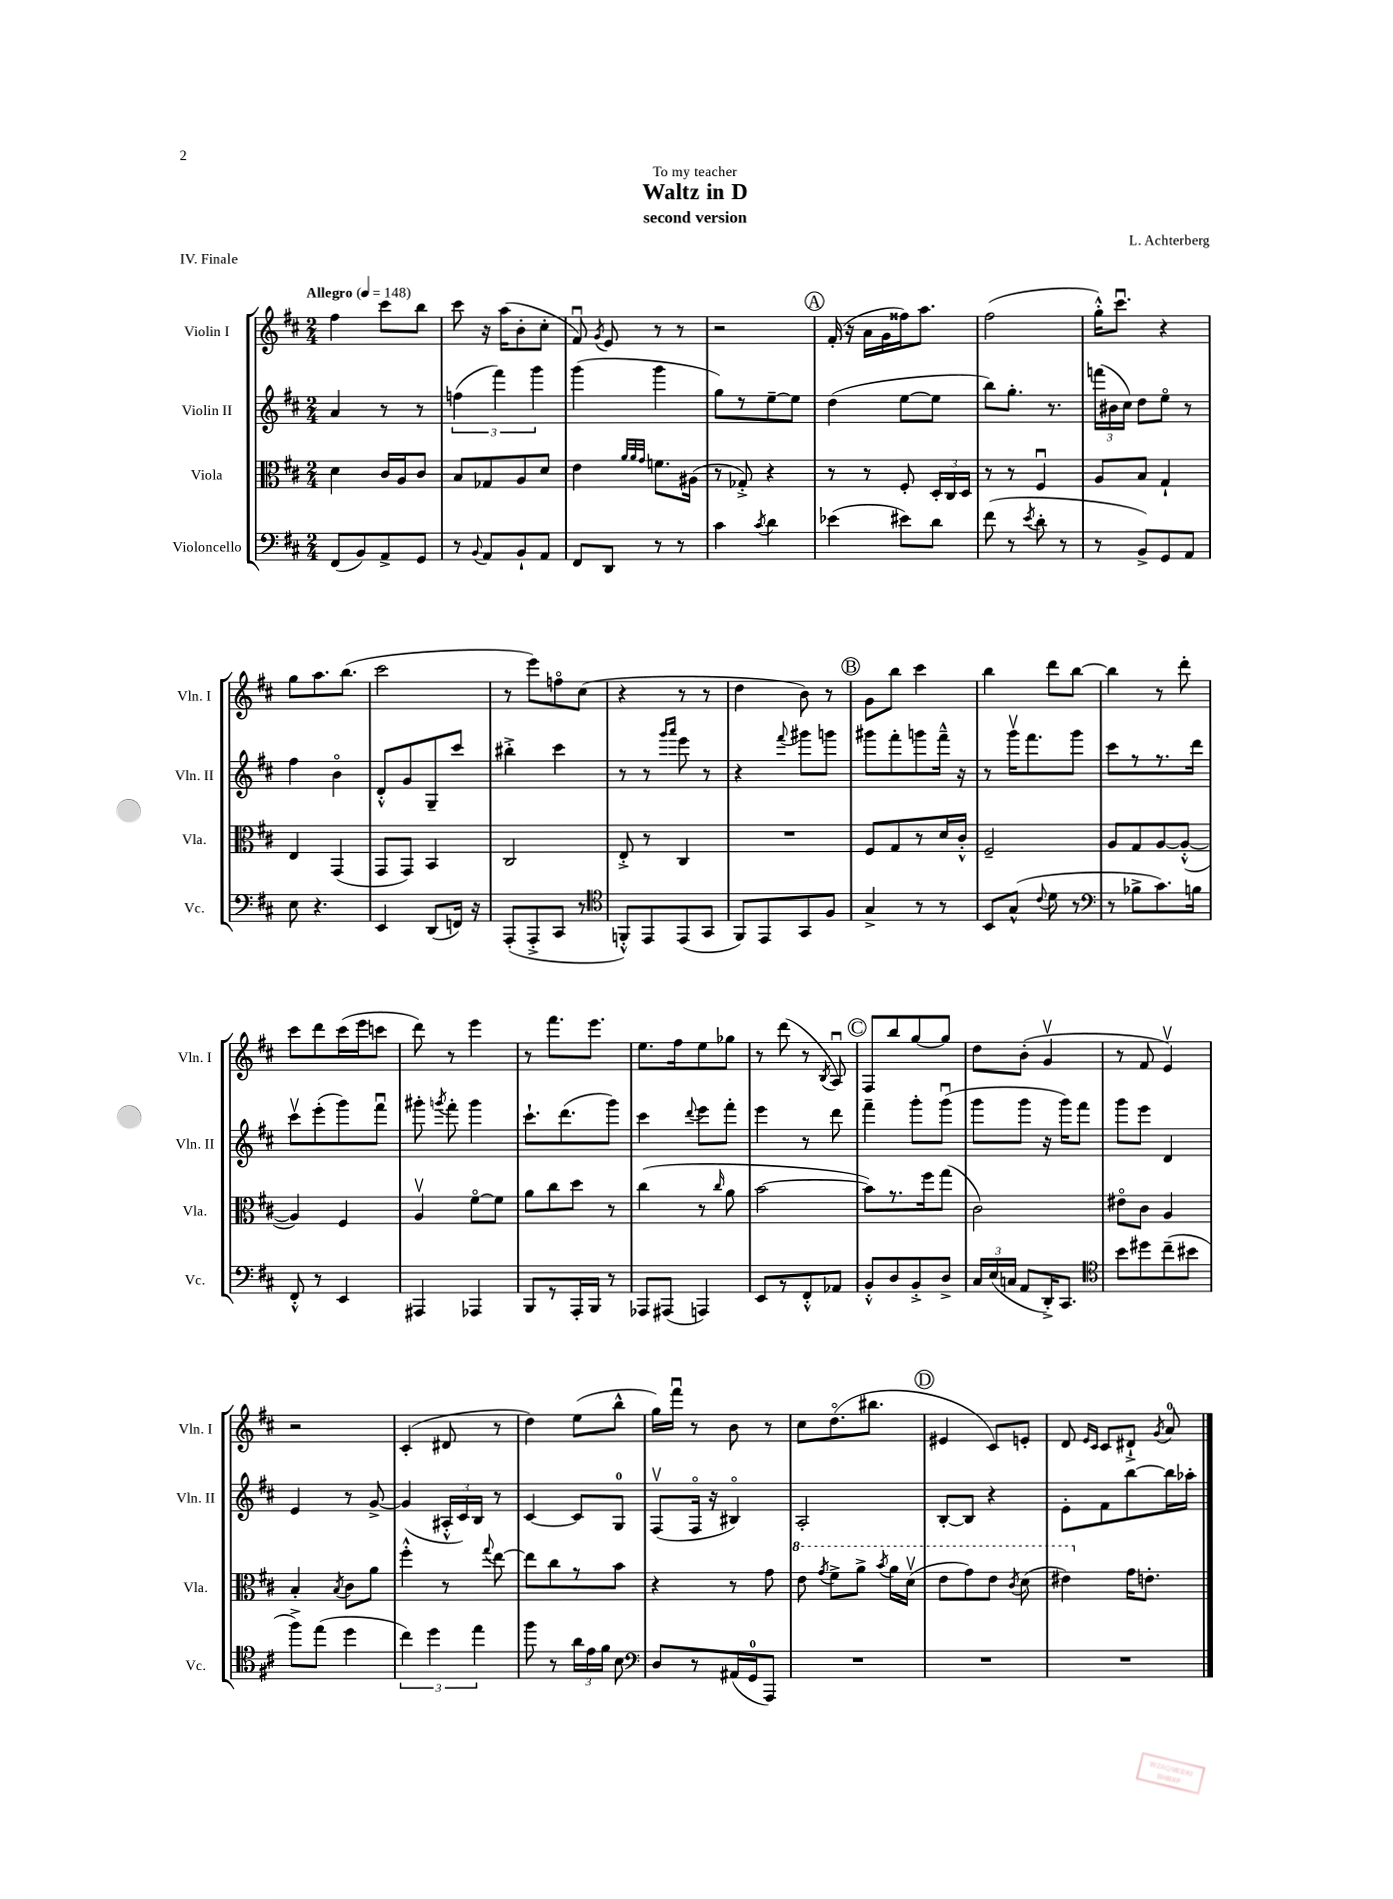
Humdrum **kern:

**kern	**kern	**kern	**kern
*part4	*part3	*part2	*part1
*staff4	*staff3	*staff2	*staff1
*I"Violoncello	*I"Viola	*I"Violin II	*I"Violin I
*I'Vc.	*I'Vla.	*I'Vln. II	*I'Vln. I
*clefF4	*clefC3	*clefG2	*clefG2
*k[f#c#]	*k[f#c#]	*k[f#c#]	*k[f#c#]
*M2/4	*M2/4	*M2/4	*M2/4
*MM148	*MM148	*MM148	*MM148
=1	=1	=1	=1
!	!	!	!LO:TX:a:B:t=Allegro
(8FF#/L	4d\	4a/	4ff#\
8BB/)	.	.	.
8AA^/	16c#/LL	8r	8ccc#\L
.	16A/J	.	.
8GG/J	8c#/J	8r	8bb\J
=2	=2	=2	=2
8r	8B/L	(6ffn\	8ccc#\
8qqBB/	.	.	.
8AA/L	8G-X/	.	16r
.	.	6fff#\)	.
.	.	.	(16aa\KL
8BB`/	8A/	.	8b'\
.	.	6ggg\	.
8AA/J	8d/J	.	8cc#'\J
=3	=3	=3	=3
8FF#/L	4e\	(4ggg\	8f#u/)
.	.	.	8qg/
8DD/J	.	.	8e/
.	32qqa/LLL	.	.
.	32qqa/	.	.
.	32qqg/JJJ	.	.
8r	8.fn\L	4ggg\	8r
8r	.	.	8r
.	(16A#X\Jk	.	.
=4	=4	=4	=4
4c#\	8r	8gg\L)	2r
.	8G-X'^/)	8r	.
8qc#/	.	.	.
4d\	4r	[8ee~\	.
.	.	8ee\J]	.
!!LO:REH:place=s1:t=A
=5	=5	=5	=5
(4e-X\	8r	(4dd\	(16f#'/
.	.	.	16r
.	8r	.	16a\LL
.	.	.	16g\
8e#X\L)	8F#'/	[8ee\L	16ff##X\J)
.	.	.	8.aa\J
8d\J	24D'/LL	8ee\J]	.
.	24C#/	.	.
.	24D/JJ	.	.
=6	=6	=6	=6
(8f#\	8r	8bb\L)	(2ff#\
8r	8r	8.gg'\J	.
8qe/	.	.	.
8d'\	4F#u/	.	.
.	.	8.r	.
8r	.	.	.
=7	=7	=7	=7
8r	8A/L	(24fffn\LL	16gg'^^\KL)
.	.	24b#X\	.
.	.	.	8.ccc#u\J
.	.	24cc#\JJ)	.
8BB^/L)	8B/J	8dd\L	.
8GG/	4G`/	8ee\J	4r
8AA/J	.	8r	.
!!LO:LB:g=z
=8	=8	=8	=8
8E\	4E/	4ff#\	8gg\L
4.r	.	.	8.aa\
.	(4GG/	4b\	.
.	.	.	(8.bb\J
=9	=9	=9	=9
4EE/	8GG/L	8d'^^/L	2ccc#\
.	8GG/J)	8g/	.
(8DD/L	4BB/	8G~/	.
16FFn/Jk)	.	8ccc#/J	.
16r	.	.	.
=10	=10	=10	=10
(8AAA'/L	2C#/	4bb#X'^\	8r
8AAA'^/	.	.	8eee\L)
8CC#/J	.	4ccc#\	8ffn\
8r	.	.	(8cc#\J
=11	=11	=11	=11
*clefC4	*	*	*
8FFn'^^/L)	8E'^/	8r	4r
8EE/	8r	8r	.
.	.	16qqggg/LL	.
.	.	16qqaaa/JJ	.
(8EE/	4C#/	8eee\	8r
8GG/J	.	8r	8r
=12	=12	=12	=12
8FF#/L)	2r	4r	4dd\
8EE/	.	.	.
.	.	8qqfff#/	.
8GG/	.	8ggg#X\L	8b\)
8F#/J	.	8gggn\J	8r
!!LO:REH:place=s1:t=B
=13	=13	=13	=13
4G^/	8F#/L	8ggg#X\L	8g\L
.	8G/	8fff#'\	8bb\J
8r	8r	8gggn\	4ccc#\
8r	16d/L	16fff#~^^\Jk	.
.	16c#'^^/JJ	16r	.
=14	=14	=14	=14
8BB/L	2F#~/	8r	4bb\
(8G^^/J	.	16gggv\KL	.
.	.	8.fff#\	.
8qqc#/	.	.	.
8d\	.	.	8ddd\L
8r	.	8ggg\J	[8bb\J
=15	=15	=15	=15
*clefF4	*	*	*
8r	8A/L	8ccc#\L	4bb\]
8B-X^\L	8G/	8r	.
8.c#\)	[8A/	8.r	8r
.	(8A'^^/J_	.	8ddd'\
16Bn\Jk	.	16ddd\Jk	.
!!LO:LB:g=z
=16	=16	=16	=16
8FF#'^^/	4A/])	8ccc#v\L	8ccc#\L
8r	.	(8eee'\	8ddd\
4EE/	4F#/	8ggg\)	(16ccc#\L
.	.	.	16eee\J
.	.	8fff#u\J	8cccn\J
=17	=17	=17	=17
4AAA#X/	4Av/	8ggg#X'\	8ddd\)
.	.	8qgggn/	.
.	.	8fff#'\	8r
4AAA-X/	[8f#\L	4ggg\	4eee\
.	8f#\J]	.	.
=18	=18	=18	=18
8BBB/L	8a\L	8.ccc#`\L	8r
8r	8cc#\	.	8.fff#\L
.	.	(8.ddd\	.
16AAA'/L	8dd\J	.	.
16BBB/JJ	.	.	8.eee\J
8r	8r	8ggg\J)	.
=19	=19	=19	=19
8AAA-X/L	(4cc#\	4ccc#\	8.ee\L
(8AAA#X/J	.	.	.
.	.	.	16ff#\k
.	.	8qqddd/	.
4AAAn/)	8r	8eee\L	8ee\
.	16qqcc#/	.	.
.	8a\	8fff#'\J	8gg-X\J
=20	=20	=20	=20
8EE/L	[2b\	4eee\	8r
8r	.	.	(8ddd\
8FF#'^^/	.	8r	8r
.	.	.	8qB/
8AA-X/J	.	8ddd\	8Au/)
!!LO:REH:place=s1:t=C
=21	=21	=21	=21
8BB'^^/L	8b\L])	4fff#~\	8F#/L
8D/	8.r	.	8bb/
8BB'^/	.	8ggg'\L	[8gg/
.	16ff#\k	.	.
8D^/J	(8gg\J	(8gggu\J	8gg/J]
=22	=22	=22	=22
24C#/LL	2c#\)	8ggg\L	8dd\L
(24E/	.	.	.
24Cn/JJ	.	.	.
8AA/L	.	8ggg\J	(8b'\J
16DD'^/K)	.	16r	4gv/
8.CC#/J	.	16ggg\KL)	.
.	.	8fff#\J	.
=23	=23	=23	=23
*clefC4	*	*	*
8b\L	8e#X\L	8ggg\L	8r
8dd#X\	8c#\J	8eee\J	8f#/
(8cc#~\	4A/	4d/	4ev/)
8b#X\J	.	.	.
!!LO:LB:g=z
=24	=24	=24	=24
8ff#^\L)	4B'/	4e/	2r
(8ee\J	.	.	.
.	8qB/	.	.
4dd\	8c#\L	8r	.
.	8a\J	[8g^/	.
=25	=25	=25	=25
6cc#\)	4ff#'^^\	(4g/]	(4c#'/
6dd\	.	.	.
.	8r	24A#X'^^/LL	8d#X/
.	.	24c#/)	.
6ee\	.	24B/JJ	.
.	8qqgg/	.	.
.	[8ee\	8r	8r
=26	=26	=26	=26
8ff#\	8ee\L]	[4c#/	4dd\)
8r	8cc#\	.	.
24a\LL	8r	8c#/L]	(8ee\L
24e\	.	.	.
24f#\JJ	.	.	.
8B\	8b\J	8G/J	8bb^^\J
=27	=27	=27	=27
*clefF4	*	*	*
8D/L	4r	(8F#v/L	16gg\LL)
.	.	.	16fff#u\JJ
8r	.	16F#/Jk	8r
.	.	16r	.
(16AA#X/L	8r	4B#X/)	8b\
16GG/J	.	.	.
8AAA/J)	8g\	.	8r
=28	=28	=28	=28
*	*8va	*	*
2r	8ee\	2A'/	8cc#\L
.	8qgg/	.	.
.	8ff#^\L	.	(8.dd\
.	8aa^\J	.	.
.	.	.	8.bb#X\J
.	8qbb/	.	.
.	16aa\LL	.	.
.	(16ddv\JJ	.	.
!!LO:REH:place=s1:t=D
=29	=29	=29	=29
2r	8ee\L	[8B'/L	4e#X/
.	8gg\)	8B/J]	.
.	8ee\J	4r	8c#/L)
.	8qcc#/	.	.
.	(8dd\	.	8en'/J
=30	=30	=30	=30
2r	4ee#X\)	8e'\L	8d/
.	.	.	16qqe/LL
.	.	.	16qqc#/JJ
.	.	8f#\	8c#/L
*	*X8va	*	*
.	16g\KL	[8bb\	8d#X`^/J
.	8.en'\J	.	.
.	.	.	8qg/
.	.	16bb\L]	8a/
.	.	16aa-X'\JJ	.
==	==	==	==
*-	*-	*-	*-
